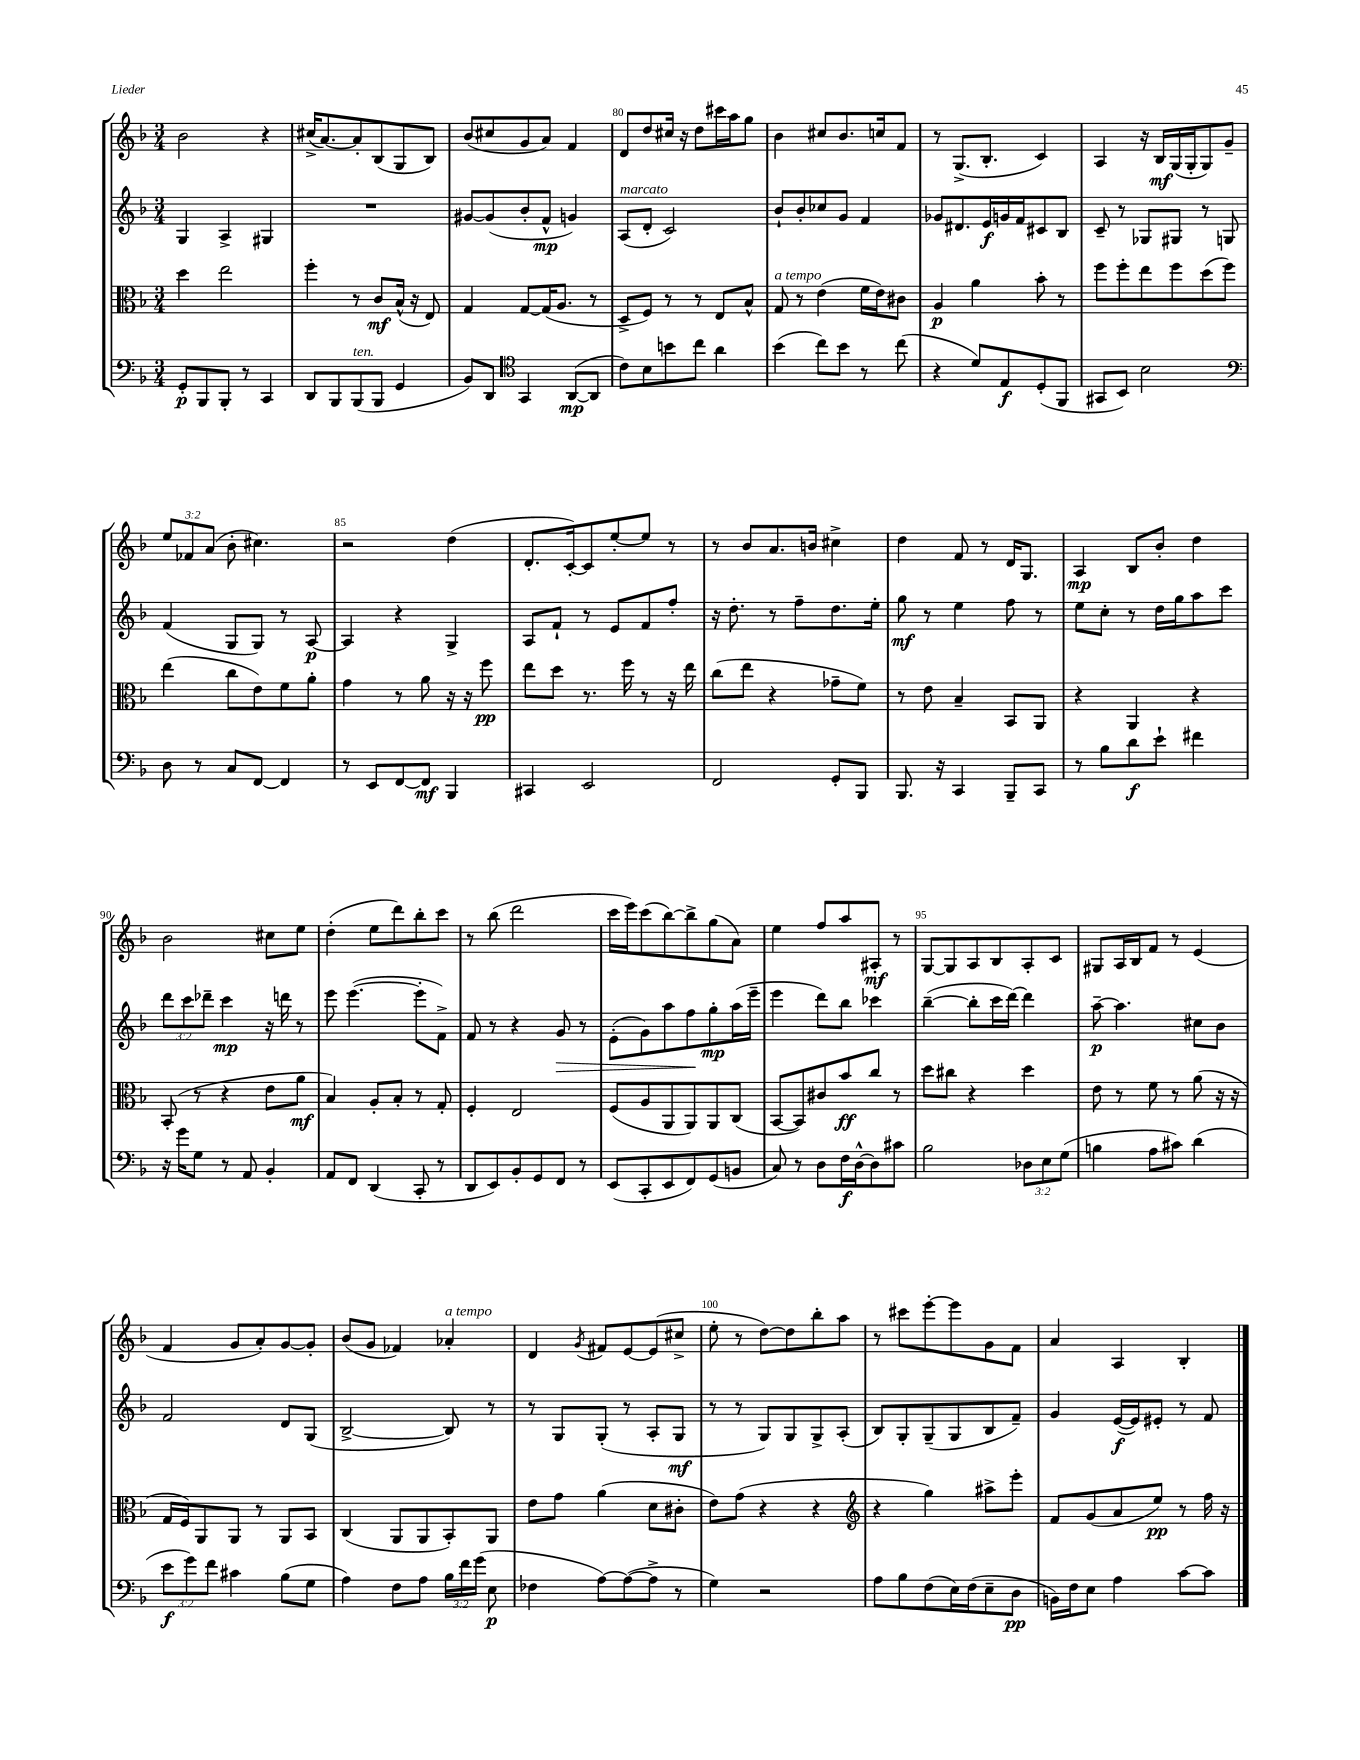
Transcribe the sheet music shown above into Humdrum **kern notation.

**kern	**kern	**kern	**kern
*staff4	*staff3	*staff2	*staff1
*clefF4	*clefC3	*clefG2	*clefG2
*k[b-]	*k[b-]	*k[b-]	*k[b-]
*M3/4	*M3/4	*M3/4	*M3/4
8GG'	4dd	4G	2b-
8BBB-	.	.	.
8BBB-'	2ee	4A^	.
8r	.	.	.
4CC	.	4G#	4r
=	=	=	=
8DD	4ff'	2.r	(16cc#^
.	.	.	[8.a)
8BBB-	.	.	.
(8BBB-	8r	.	8a']
8BBB-	8c	.	(8B-
4GG	(16B-^^	.	8G
.	16r	.	.
.	8E)	.	8B-)
=	=	=	=
8BB-)	4G	[8g#	(8b-
8DD	.	(8g#]	8cc#
*clefC4	*	*	*
4GG	[8G	8b-'	8g
.	(16G]	8f^^	8a)
.	8.A	.	.
([8AA	.	4g)	4f
8AA]	8r	.	.
=	=	=	=
8c)	8D^	(8A	8d
8B-	8F)	8d'	8dd
8b	8r	2c)	16cc#
.	.	.	16r
8cc	8r	.	8dd
4a	8E	.	16ccc#
.	.	.	16aa
.	8B-^^	.	8gg
=	=	=	=
(4b-	8G	8b-`	4b-
.	8r	8b-'	.
8cc)	(4e	8cc-	8cc#
8b-	.	8g	8.b-
8r	16f	4f	.
.	16e)	.	16cc
(8cc	8c#	.	8f
=	=	=	=
4r	4A	8g-	8r
.	.	8.d#	(8.G^
8d)	4a	.	.
.	.	16e	8.B-'
8E	.	16g	.
.	.	16f	.
(8D'	8b-'	8c#	4c)
8FF	8r	8B-	.
=	=	=	=
8GG#	8ff	8c~	4A
8BB-)	8ff'	8r	.
2B-	8ee	8G-	16r
.	.	.	16B-
.	8ff	8G#	(16G
.	.	.	16G'
.	(8dd	8r	8G)
.	8ff)	8G	8g~
=	=	=	=
*clefF4	*	*	*
8D	(4ee	(4f	12ee
.	.	.	12f-
8r	.	.	.
.	.	.	(12a
8C	8cc	8G	8b-'
[8FF	8e)	8G)	4.cc#)
4FF]	8f	8r	.
.	8a'	[8A	.
=	=	=	=
8r	4g	4A]	2r
8EE	.	.	.
[8FF	8r	4r	.
8FF]	8a	.	.
4BBB-	16r	4G^	(4dd
.	16r	.	.
.	8ff	.	.
=	=	=	=
4CC#	8ee	8A	8.d'
.	8dd	8f`	.
.	.	.	[16c')
2EE	8.r	8r	8c]
.	.	8e	[8ee'
.	16ff	.	.
.	8r	8f	8ee]
.	16r	8ff'	8r
.	16ee	.	.
=	=	=	=
2FF	(8cc	16r	8r
.	.	8.dd'	.
.	8ee	.	8b-
.	4r	8r	8.a
.	.	8ff~	.
.	.	.	16b
8GG'	8g-~	8.dd	4cc#^
8BBB-	8f)	.	.
.	.	16ee'	.
=	=	=	=
8.BBB-	8r	8gg	4dd
.	8e	8r	.
16r	.	.	.
4CC	4B-~	4ee	8f
.	.	.	8r
8BBB-~	8BB-	8ff	16d
.	.	.	8.G
8CC	8AA	8r	.
=	=	=	=
8r	4r	8ee	4A
8B-	.	8cc'	.
8d	4AA	8r	8B-
8e`	.	16dd	8b-'
.	.	16gg	.
4f#	4r	8aa	4dd
.	.	8ccc	.
=	=	=	=
16r	(8BB-'	12ddd	2b-
16g	.	.	.
.	.	12ccc	.
8G	8r	.	.
.	.	12ddd-~	.
8r	4r	4ccc	.
8AA	.	.	.
4BB-'	8e	16r	8cc#
.	.	16ddd	.
.	8a	8r	8ee
=	=	=	=
8AA	4B-)	8eee	(4dd'
8FF	.	([4.eee	.
(4DD	8A'	.	8ee
.	8B-'	.	8ddd)
8CC'	8r	8eee']	8bb-'
8r	8G'	8f^)	8ccc
=	=	=	=
8DD	4F'	8f	8r
8EE)	.	8r	(8bb-
8BB-'	2E	4r	2ddd
8GG	.	.	.
8FF	.	8g	.
8r	.	8r	.
=	=	=	=
(8EE	(8F	(8e'	16ccc
.	.	.	16eee)
8CC'	8A	8g)	(8ccc
8EE	8AA	8aa	[8bb-)
8FF)	8AA)	8ff	8bb-^]
(8GG	8AA	8gg'	(8gg
8BB	(8C	(16aa	8a)
.	.	16eee~	.
=	=	=	=
8C)	[8BB-	4eee	4ee
8r	8BB-])	.	.
8D	8c#	8ddd)	8ff
16F	8b-	8bb-	8aa
[16D^^	.	.	.
8D]	8cc	4ccc-	8A#'
8c#	8r	.	8r
=	=	=	=
2B-	8dd	([4bb-~	[8G
.	8cc#	.	8G]
.	4r	8bb-']	8A
.	.	16ccc	8B-
.	.	[16ddd)	.
12D-	4dd	4ddd]	8A'
12E	.	.	.
.	.	.	8c
(12G	.	.	.
=	=	=	=
4B	8e	[8aa~	8G#
.	8r	4.aa]	16A
.	.	.	16B-
8A	8f	.	8f
8c#)	8r	.	8r
(4d	(8a	8cc#	(4e
.	16r	8b-	.
.	16r	.	.
=	=	=	=
12e	16G	2f	4f
.	16F)	.	.
12g)	.	.	.
.	8AA	.	.
12f	.	.	.
4c#	8AA	.	8g
.	8r	.	8a')
(8B-	8AA	8d	[8g
8G	8BB-	(8G	8g']
=	=	=	=
4A)	(4C	[2B-^	(8b-
.	.	.	8g
8F	8AA	.	4f-)
8A	8AA	.	.
24B-	8BB-')	8B-])	4a-'
24f	.	.	.
(24g	.	.	.
8E	8AA	8r	.
=	=	=	=
4F-	8e	8r	4d
.	8g	8G	.
.	.	.	8qg
[8A)	(4a	(8G'	8f#
(8A_	.	8r	[8e
8A^]	8d	8A'	(8e]
8r	8c#'	8G	8cc#^
=	=	=	=
4G)	8e)	8r	8ee'
.	(8g	8r	8r
2r	4r	8G)	[8dd)
.	.	8G	8dd]
.	4r	8G^	8bb-'
.	.	(8A'	8aa
=	=	=	=
*	*clefG2	*	*
8A	4r	8B-)	8r
8B-	.	8G'	8ccc#
(8F	4gg)	(8G~	[8eee'
16E)	.	8G	8eee]
(16F	.	.	.
8E~	8aa#^	8B-	8g
8D	8eee'	8f~)	8f
=	=	=	=
16BB)	8f	4g	4a
16F	.	.	.
8E	(8g	.	.
4A	8a	([16e	4A
.	.	16e])	.
.	8ee)	8e#'	.
[8c	8r	8r	4B-'
8c]	16ff	8f	.
.	16r	.	.
==	==	==	==
*-	*-	*-	*-
